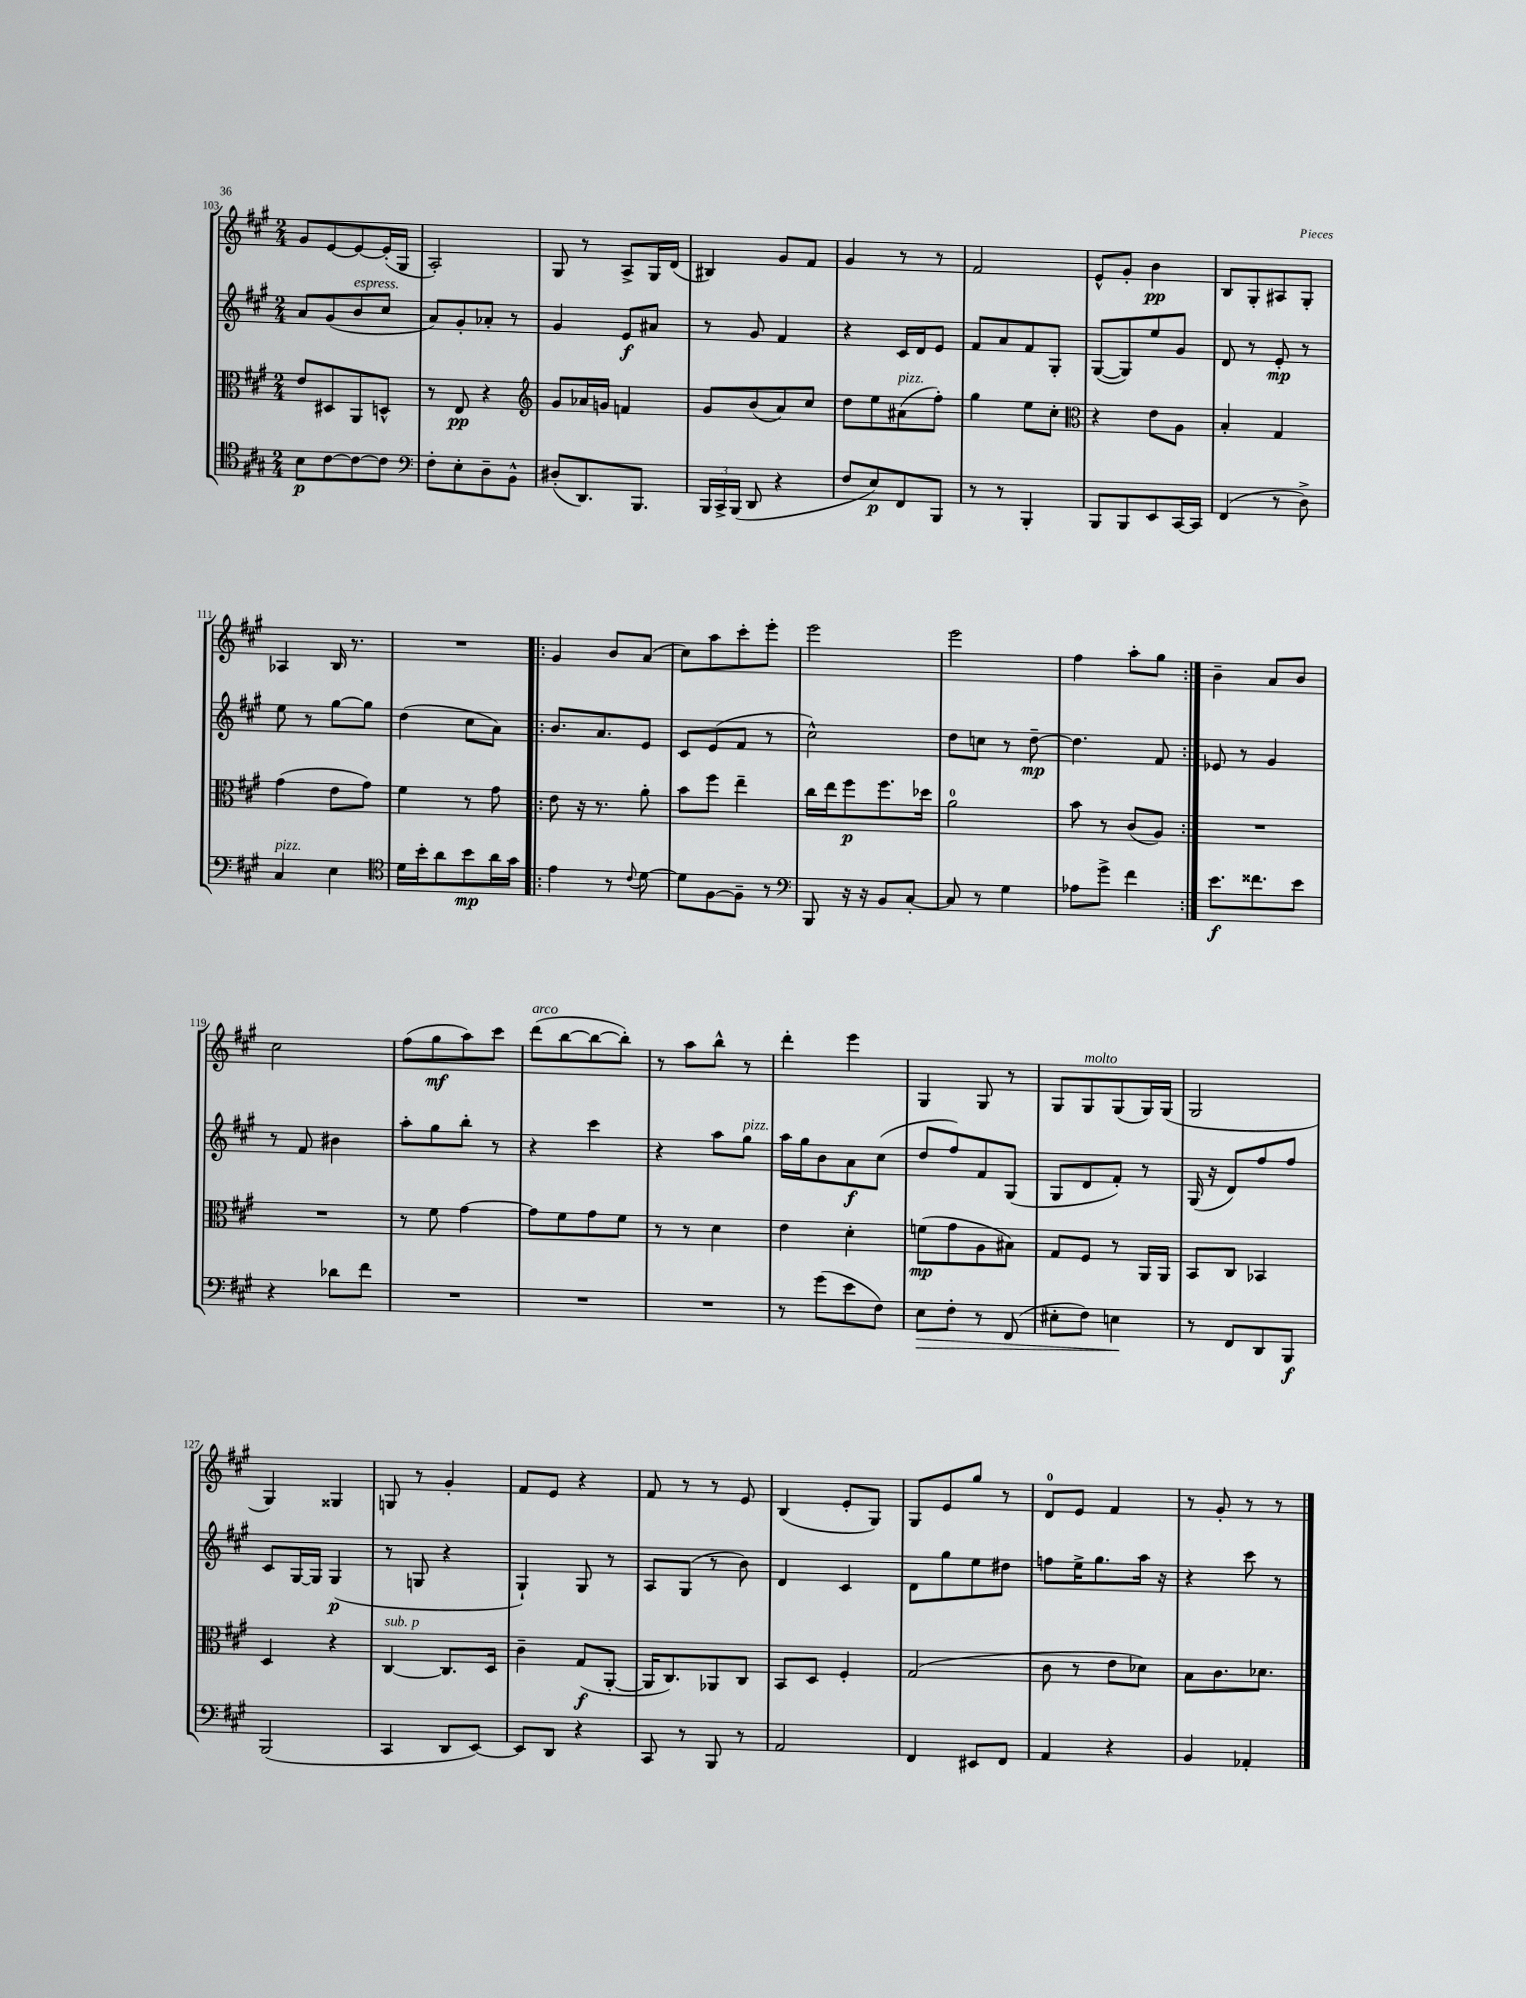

**kern	**dynam	**kern	**dynam	**kern	**dynam	**kern	**dynam
*part4	*part4	*part3	*part3	*part2	*part2	*part1	*part1
*staff4	*staff4	*staff3	*staff3	*staff2	*staff2	*staff1	*staff1
*clefC4	*	*clefC3	*	*clefG2	*	*clefG2	*
*k[f#c#g#]	*	*k[f#c#g#]	*	*k[f#c#g#]	*	*k[f#c#g#]	*
*M2/4	*	*M2/4	*	*M2/4	*	*M2/4	*
=103	=103	=103	=103	=103	=103	=103	=103
8B\L	p	8e/L	.	8a/L	.	8g#/L	.
[8c#\	.	8D#X/	.	(8g#/	.	[8e/	.
!	!	!	!	!LO:TX:a:i:t=espress.	!	!	!
8c#\_	.	8AA/	.	8b/	.	8e/_	.
8c#\J]	.	8Dn^^/J	.	8cc#/J	.	(16e'/L]	.
.	.	.	.	.	.	16G#/JJ	.
=104	=104	=104	=104	=104	=104	=104	=104
*clefF4	*	*	*	*	*	*	*
8F#'\L	.	8r	.	8a/L)	.	2A'/)	.
8E'\	.	8E/	pp	8g#'/	.	.	.
8D~\	.	4r	.	8a-X'/J	.	.	.
8BB^^\J	.	.	.	8r	.	.	.
=105	=105	=105	=105	=105	=105	=105	=105
*	*	*clefG2	*	*	*	*	*
(8D#X'/L	.	8g#/L	.	4g#/	.	8G#/	.
8.DD/)	.	16a-X/L	.	.	.	8r	.
.	.	16gn/JJ	.	.	.	.	.
.	.	4fn/	.	8e/L	f	8A^/L	.
8.BBB/J	.	.	.	.	.	.	.
.	.	.	.	8a#X/J	.	16G#/L	.
.	.	.	.	.	.	(16d/JJ	.
=106	=106	=106	=106	=106	=106	=106	=106
24BBB/LL	.	8g#/L	.	8r	.	4B#X/)	.
24CC#^/	.	.	.	.	.	.	.
(24BBB/JJ	.	.	.	.	.	.	.
8DD/	.	(8b/	.	8g#/	.	.	.
4r	.	8a/)	.	4f#/	.	8g#/L	.
.	.	8cc#/J	.	.	.	8f#/J	.
=107	=107	=107	=107	=107	=107	=107	=107
8F#/L	.	8dd\L	.	4r	.	4g#/	.
8E/)	p	8ee\	.	.	.	.	.
!	!	!LO:TX:a:i:t=pizz.	!	!	!	!	!
8FF#/	.	(8a#X\	.	16c#/LL	.	8r	.
.	.	.	.	16d/J	.	.	.
8BBB/J	.	8ff#'\J)	.	8e/J	.	8r	.
=108	=108	=108	=108	=108	=108	=108	=108
8r	.	4gg#\	.	8f#/L	.	2f#/	.
8r	.	.	.	8a/	.	.	.
4BBB'/	.	8ee\L	.	8f#/	.	.	.
.	.	8cc#'\J	.	8G#'/J	.	.	.
=109	=109	=109	=109	=109	=109	=109	=109
*	*	*clefC3	*	*	*	*	*
8BBB/L	.	4r	.	([8G#/L	.	8e^^/L	.
8BBB/	.	.	.	8G#/])	.	8g#'/J	.
8EE/	.	8e\L	.	8ee/	.	4b\	pp
[16CC#/L	.	8A\J	.	8g#/J	.	.	.
16CC#/JJ]	.	.	.	.	.	.	.
=110	=110	=110	=110	=110	=110	=110	=110
(4FF#/	.	4B'/	.	8d/	.	8B/L	.
.	.	.	.	8r	.	8G#'/	.
8r	.	4G#/	.	8e'/	mp	8A#X/	.
8D^\)	.	.	.	8r	.	8G#'/J	.
!!LO:LB:g=z
=111	=111	=111	=111	=111	=111	=111	=111
!LO:TX:a:i:t=pizz.	!	!	!	!	!	!	!
4C#/	.	(4g#\	.	8ee\	.	4A-X/	.
.	.	.	.	8r	.	.	.
4E\	.	8e\L	.	[8gg#\L	.	16B/	.
.	.	.	.	.	.	8.r	.
.	.	8g#\J)	.	8gg#\J]	.	.	.
=112	=112	=112	=112	=112	=112	=112	=112
*clefC4	*	*	*	*	*	*	*
16d\LL	.	4f#\	.	(4dd\	.	2r	.
16b'\J	.	.	.	.	.	.	.
8a\	.	.	.	.	.	.	.
8b\	mp	8r	.	8cc#\L	.	.	.
16a\L	.	8g#\	.	8a\J)	.	.	.
16g#\JJ	.	.	.	.	.	.	.
=113!|:	=113!|:	=113!|:	=113!|:	=113!|:	=113!|:	=113!|:	=113!|:
4e\	.	8e\	.	8.b/L	.	4g#/	.
.	.	16r	.	.	.	.	.
.	.	8.r	.	8.a/	.	.	.
8r	.	.	.	.	.	8b/L	.
8qqc#/	.	.	.	.	.	.	.
[8d\	.	8a'\	.	8e/J	.	(8a/J	.
=114	=114	=114	=114	=114	=114	=114	=114
8d\L]	.	8b\L	.	8c#/L	.	8cc#\L)	.
[8F#\	.	8ff#\J	.	(8e/	.	8aa\	.
8F#~\J]	.	4ee~\	.	8f#/J	.	8ccc#'\	.
8r	.	.	.	8r	.	8eee'\J	.
=115	=115	=115	=115	=115	=115	=115	=115
*clefF4	*	*	*	*	*	*	*
8BBB/	.	16cc#\LL	.	2cc#^^\)	.	2eee\	.
.	.	16ee\J	.	.	.	.	.
16r	.	8ff#\	p	.	.	.	.
16r	.	.	.	.	.	.	.
8BB/L	.	8.ff#\	.	.	.	.	.
[8C#'/J	.	.	.	.	.	.	.
.	.	16dd-X\Jk	.	.	.	.	.
=116	=116	=116	=116	=116	=116	=116	=116
8C#/]	.	2a\	.	8dd\L	.	2eee\	.
8r	.	.	.	8ccn\J	.	.	.
4G#\	.	.	.	8r	.	.	.
.	.	.	.	[8dd~\	mp	.	.
=117	=117	=117	=117	=117	=117	=117	=117
8A-X\L	.	8b\	.	4.dd\]	.	4ff#\	.
8g#^\J	.	8r	.	.	.	.	.
4f#\	.	(8c#/L	.	.	.	8aa'\L	.
.	.	8A/J)	.	8f#/	.	8gg#\J	.
=118:|!	=118:|!	=118:|!	=118:|!	=118:|!	=118:|!	=118:|!	=118:|!
8.e\L	f	2r	.	8e-X/	.	4b~\	.
.	.	.	.	8r	.	.	.
8.f##X\	.	.	.	.	.	.	.
.	.	.	.	4g#/	.	8a/L	.
8e\J	.	.	.	.	.	8b/J	.
!!LO:LB:g=z
=119	=119	=119	=119	=119	=119	=119	=119
4r	.	2r	.	8r	.	2cc#\	.
.	.	.	.	8f#/	.	.	.
8d-X\L	.	.	.	4b#X\	.	.	.
8f#\J	.	.	.	.	.	.	.
=120	=120	=120	=120	=120	=120	=120	=120
2r	.	8r	.	8aa'\L	.	(8ff#\L	.
.	.	8f#\	.	8gg#\	.	8gg#\	mf
.	.	[4g#\	.	8bb'\J	.	8aa\)	.
.	.	.	.	8r	.	8ccc#\J	.
=121	=121	=121	=121	=121	=121	=121	=121
!	!	!	!	!	!	!LO:TX:a:i:t=arco	!
2r	.	8g#\L]	.	4r	.	(8ddd\L	.
.	.	8f#\	.	.	.	[8bb\	.
.	.	8g#\	.	4ccc#\	.	8bb\_	.
.	.	8f#\J	.	.	.	8bb'\J])	.
=122	=122	=122	=122	=122	=122	=122	=122
2r	.	8r	.	4r	.	8r	.
.	.	8r	.	.	.	8aa\L	.
.	.	4d\	.	8aa\L	.	8bb^^\J	.
!	!	!	!	!LO:TX:a:i:t=pizz.	!	!	!
.	.	.	.	8gg#\J	.	8r	.
=123	=123	=123	=123	=123	=123	=123	=123
8r	.	4e\	.	16aa\LL	.	4ddd'\	.
.	.	.	.	16gg#\J	.	.	.
(8g#\L	.	.	.	8b\	.	.	.
8e\	.	4d'\	.	8a\	f	4eee\	.
8F#\J)	.	.	.	(8cc#\J	.	.	.
=124	=124	=124	=124	=124	=124	=124	=124
!	!LO:HP:b	!	!	!	!	!	!
8E\L	>	(8fn\L	mp	8dd/L	.	4G#/	.
8F#'\J	.	8g#\	.	8ff#/)	.	.	.
8r	.	8A\	.	8f#/	.	8G#/	.
(8FF#/	.	8B#X\J)	.	(8G#/J	.	8r	.
=125	=125	=125	=125	=125	=125	=125	=125
8E#X'\L	.	8G#/L	.	8G#/L	.	8G#/L	.
!	!	!	!	!	!	!LO:TX:a:i:t=molto	!
8F#\J)	.	8F#/J	.	8d/	.	8G#/	.
4En\	.	8r	.	8f#'/J)	.	(8G#/	.
.	.	16AA/LL	.	8r	.	16G#/L)	.
.	.	16AA/JJ	.	.	.	(16G#/JJ	.
.	]	.	.	.	.	.	.
=126	=126	=126	=126	=126	=126	=126	=126
8r	.	8BB/L	.	(16G#/	.	2G#/	.
.	.	.	.	16r	.	.	.
8FF#/L	.	8C#/J	.	8d/L)	.	.	.
8DD/	.	4BB-X/	.	8ff#/	.	.	.
8BBB/J	f	.	.	8ff#/J	.	.	.
!!LO:LB:g=z
=127	=127	=127	=127	=127	=127	=127	=127
(2BBB/	.	4D/	.	8c#/L	.	4G#/)	.
.	.	.	.	[16G#/L	.	.	.
.	.	.	.	16G#/JJ]	.	.	.
.	.	4r	.	(4G#/	p	4G##X/	.
=128	=128	=128	=128	=128	=128	=128	=128
!	!	!LO:TX:a:i:t=sub. p	!	!	!	!	!
4CC#/	.	[4C#/	.	8r	.	8Gn/	.
.	.	.	.	8Gn/	.	8r	.
8DD/L	.	8.C#/L]	.	4r	.	4g#'/	.
[8EE/J)	.	.	.	.	.	.	.
.	.	16D/Jk	.	.	.	.	.
=129	=129	=129	=129	=129	=129	=129	=129
8EE/L]	.	4c#~\	.	4G#`/)	.	8f#/L	.
8DD/J	.	.	.	.	.	8e/J	.
4r	.	(8G#/L	f	8G#/	.	4r	.
.	.	[8AA'/J	.	8r	.	.	.
=130	=130	=130	=130	=130	=130	=130	=130
8CC#/	.	16AA/KL]	.	8A/L	.	8f#/	.
.	.	8.C#/)	.	.	.	.	.
8r	.	.	.	(8G#/J	.	8r	.
8BBB/	.	8AA-X/	.	8r	.	8r	.
8r	.	8C#/J	.	8b\)	.	8e/	.
=131	=131	=131	=131	=131	=131	=131	=131
2AA/	.	8BB/L	.	4d/	.	(4B/	.
.	.	8D/J	.	.	.	.	.
.	.	4F#'/	.	4c#/	.	8e'/L	.
.	.	.	.	.	.	8G#/J)	.
=132	=132	=132	=132	=132	=132	=132	=132
4FF#/	.	(2G#/	.	8d\L	.	8G#/L	.
.	.	.	.	8gg#\	.	8e/	.
8EE#X/L	.	.	.	8ee\	.	8gg#/J	.
8FF#/J	.	.	.	8dd#X\J	.	8r	.
=133	=133	=133	=133	=133	=133	=133	=133
4AA/	.	8c#\	.	8ffn\L	.	8d/L	.
.	.	8r	.	16ee^\K	.	8e/J	.
.	.	.	.	8.gg#\	.	.	.
4r	.	8e\L	.	.	.	4f#/	.
.	.	8d-X\J)	.	16aa\Jk	.	.	.
.	.	.	.	16r	.	.	.
=134	=134	=134	=134	=134	=134	=134	=134
4BB/	.	8B\L	.	4r	.	8r	.
.	.	8.c#\	.	.	.	8g#'/	.
4AA-X'/	.	.	.	8ccc#\	.	8r	.
.	.	8.d-X\J	.	.	.	.	.
.	.	.	.	8r	.	8r	.
==	==	==	==	==	==	==	==
*-	*-	*-	*-	*-	*-	*-	*-
